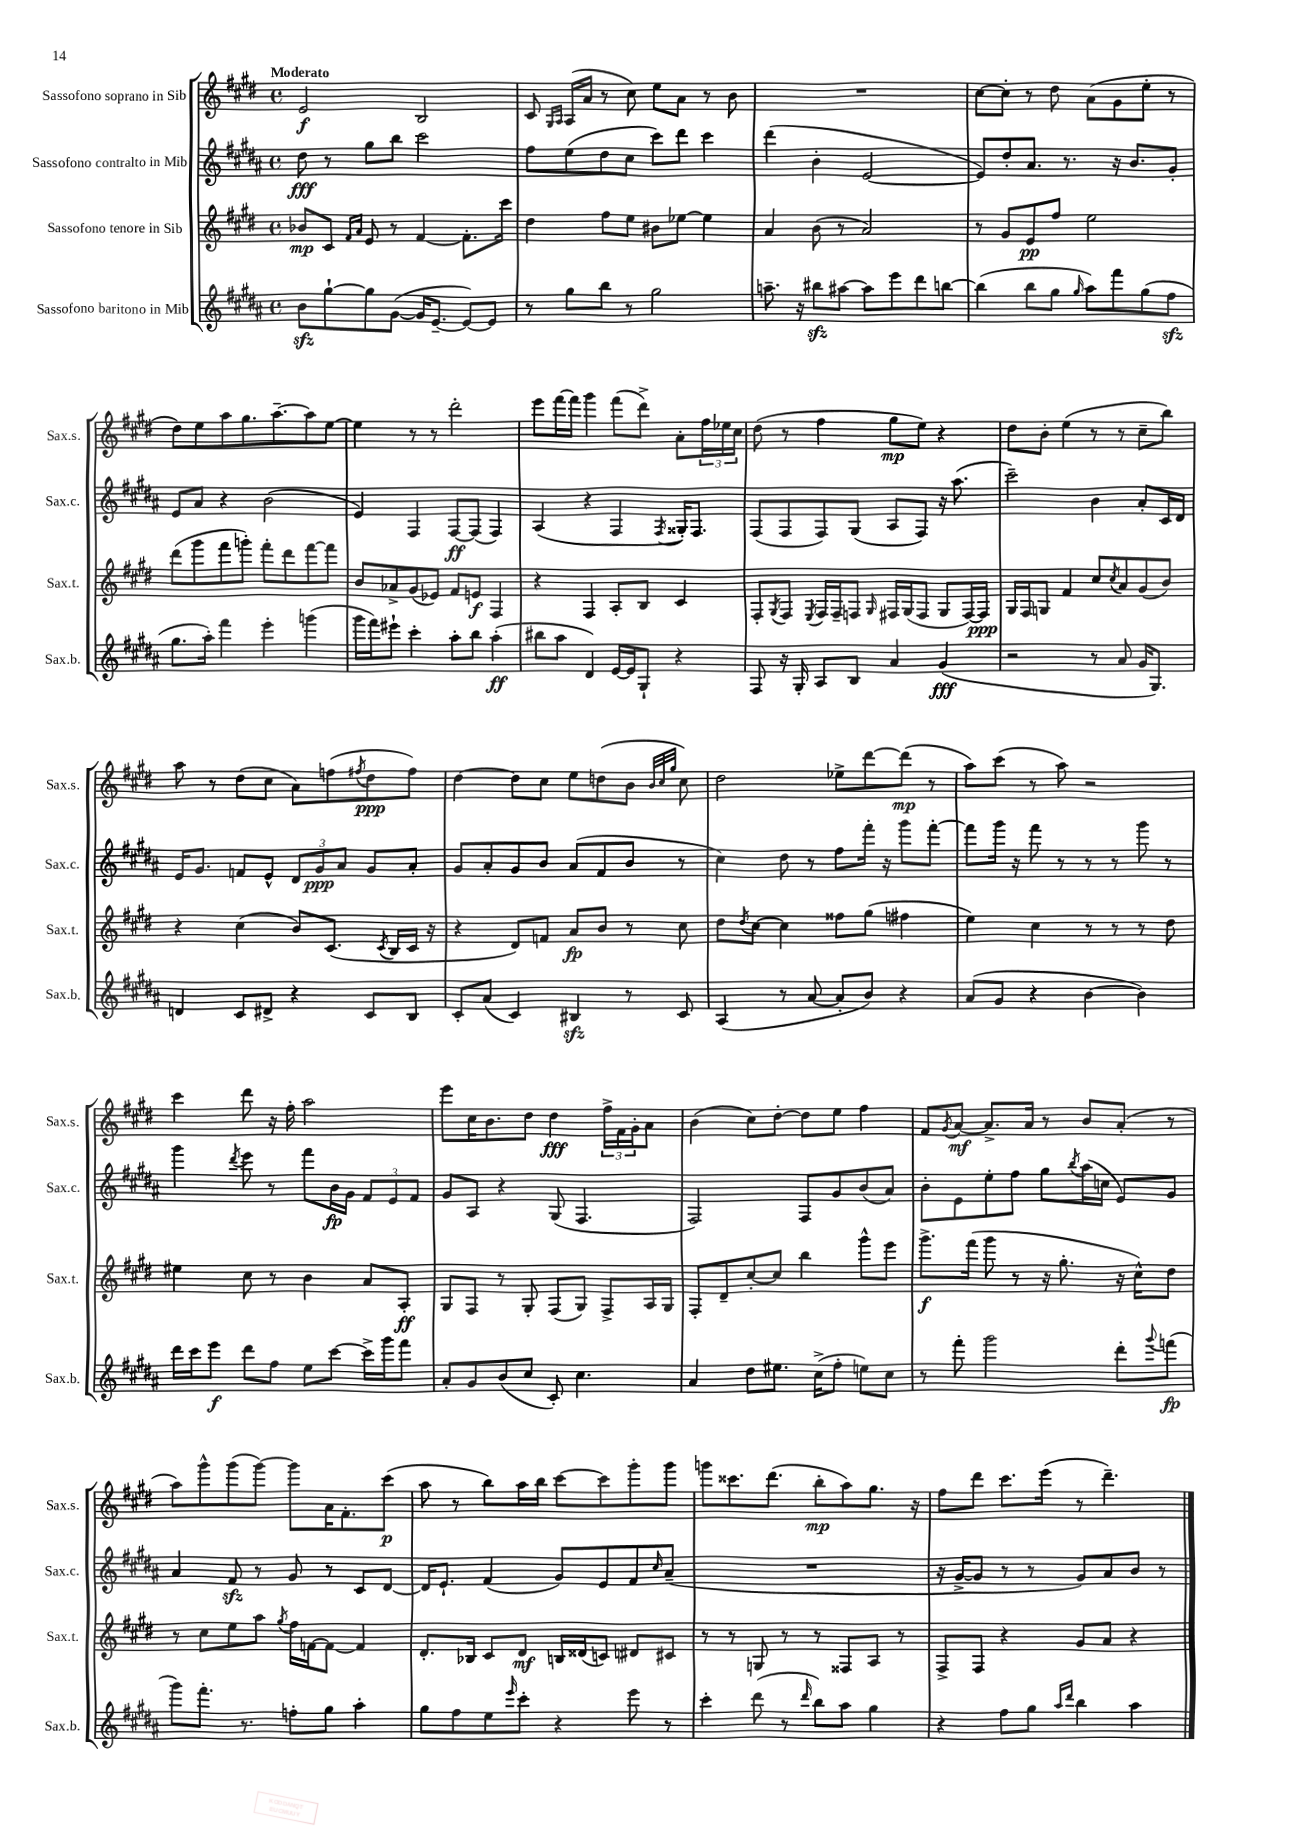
<<
\new StaffGroup <<
\new Staff = "s0" \with { instrumentName = "Sassofono soprano in Sib" shortInstrumentName = "Sax.s." } {
    \clef treble \key e \major \defaultTimeSignature \time 4/4 \tempo "Moderato"
    e'2\f b2 |
    cis'8 \grace { gis16 a16 } a16( a'16 r8 cis''8) e''8 a'8 r8 b'8 |
    R1 |
    cis''8~ cis''8-. r8 dis''8 a'8( gis'8 e''8-. r8 |
    dis''8) e''8 a''8 gis''8. a''8.~-- a''8 e''8~ |
    e''4 r8 r8 dis'''2-. |
    e'''8 fis'''16~ fis'''16 gis'''4 fis'''8( dis'''8->) a'8-. \tuplet 3/2 { fis''16 ees''16 cis''16 } |
    dis''8( r8 fis''4 gis''8\mp e''8) r4 |
    dis''8 b'8-. e''4( r8 r8 cis''8-- b''8) |
    a''8 r8 dis''8( cis''8 a'8) f''8( \acciaccatura { fis''8 } dis''8\ppp fis''8) |
    dis''4~ dis''8 cis''8 e''8 d''8( b'8 \grace { b'32 cis''32 gis''32 } cis''8) |
    dis''2 ees''8-> dis'''8~ dis'''8\mp( r8 |
    a''8) cis'''8( r8 a''8) r2 |
    cis'''4 dis'''8 r16 fis''16-. a''2 |
    e'''8 cis''16 b'8. dis''8 dis''4\fff \tuplet 3/2 { fis''16-> fis'16 gis'16-. } a'8 |
    b'4( cis''8) dis''8~-. dis''8 e''8 fis''4 |
    fis'8 \acciaccatura { gis'8 } a'8~\mf a'8.-> a'16 r8 b'8 a'8-.( r8 |
    a''8) gis'''8-^ gis'''8( gis'''8~) gis'''8 a'16 fis'8.-. cis'''8\p( |
    a''8 r8 b''8) a''16 b''16 cis'''8~ cis'''8 gis'''8-. gis'''8 |
    g'''8 cisis'''8. dis'''8.( b''8-.\mp a''8) gis''8. r16 |
    fis''8 dis'''8 cis'''8. e'''16( r8 dis'''4.--) \bar "|." |
}
\new Staff = "s1" \with { instrumentName = "Sassofono contralto in Mib" shortInstrumentName = "Sax.c." } {
    \clef treble \key b \major \defaultTimeSignature \time 4/4
    dis''8\fff r8 gis''8 b''8 cis'''2 |
    fis''8 e''8( dis''8 cis''8 cis'''8) dis'''8 cis'''4 |
    dis'''4( b'4-. e'2~ |
    e'8) dis''8-. ais'8. r8. r16 b'8. gis'8-. |
    e'8 ais'8 r4 b'2( |
    e'4) fis4 fis8~\ff fis8( fis4) |
    ais4( r4 fis4 \acciaccatura { fis8 } gisis16-.) fis8. |
    fis8( fis8 fis8) gis8( ais8 fis8) r16 ais''8.( |
    cis'''2--) b'4 ais'8-. cis'16 dis'16 |
    e'16 gis'8. f'8 e'8-^ \tuplet 3/2 { dis'8 gis'8\ppp ais'8 } gis'8 ais'8-. |
    gis'8 ais'8-. gis'8 b'8 ais'8( fis'8 b'8 r8 |
    cis''4) dis''8 r8 fis''8 fis'''16-. r16 gis'''8 fis'''8~-. |
    fis'''8 gis'''16 r16 fis'''8 r8 r8 r8 gis'''8 r8 |
    gis'''4 \acciaccatura { dis'''8 } e'''8 r8 fis'''8 b'16\fp gis'16 \tuplet 3/2 { fis'8 e'8 fis'8 } |
    gis'8 ais8 r4 gis8( fis4. |
    fis2) fis8 gis'8 b'8( ais'8) |
    b'8-. e'8 e''8-. fis''8 gis''8 \acciaccatura { b''8 } ais''16( c''16 e'8) gis'8 |
    ais'4 fis'8\sfz r8 gis'8 r8 cis'8 dis'8~ |
    dis'16 e'8.-! fis'4( gis'8) e'8 fis'8 \grace { cis''16 } ais'8--( |
    R1 |
    r16 gis'16~-> gis'8 r8 r8 gis'8) ais'8 b'8 r8 \bar "|." |
}
\new Staff = "s2" \with { instrumentName = "Sassofono tenore in Sib" shortInstrumentName = "Sax.t." } {
    \clef treble \key e \major \defaultTimeSignature \time 4/4
    bes'8\mp cis'8 \grace { fis'16 a'16 } e'8 r8 fis'4~ fis'8.-. cis'''16 |
    dis''4 fis''8 e''8 bis'8 ees''8~ ees''4 |
    a'4 b'8( r8 a'2) |
    r8 gis'8 e'8\pp fis''8 e''2 |
    dis'''8( gis'''8 fis'''8 g'''8-.) fis'''8-. dis'''8 fis'''8~ fis'''8 |
    b'8 aes'8-> gis'8( ees'8) fis'8 e'8\f fis4 |
    r4 fis4 a8-. b8 cis'4 |
    fis8-. \acciaccatura { gis8 } fis8 \acciaccatura { e8 } fis16 fis16-- f8 \grace { gis16 } fis16 gis16( fis8 gis8 fis16~) fis16\ppp |
    gis16 fis16 g8 fis'4 cis''8 \acciaccatura { cis''8 } a'8 gis'8( b'8) |
    r4 cis''4( b'8) cis'8.( \acciaccatura { cis'8 } b16 cis'16 r16 |
    r4 dis'8) f'8 a'8\fp b'8 r8 cis''8 |
    dis''8 \acciaccatura { dis''8 } cis''8~ cis''4 fisis''8 gis''8( fis''4 |
    e''4) cis''4 r8 r8 r8 dis''8 |
    eis''4 cis''8 r8 b'4 a'8 a8-.\ff |
    gis8 fis8 r8 gis8-. fis8( gis8) fis8-> a16 gis16 |
    fis8-. dis'8-- cis''8~-. cis''8 b''4 gis'''8-^ e'''8 |
    gis'''8.->\f fis'''16( gis'''8 r8 r16 gis''8.-. r16 cis''16-^) dis''8 |
    r8 cis''8 e''8 a''8 \acciaccatura { gis''8 } fis''16 f'16~ f'8~ f'4 |
    dis'8.-. bes16 cis'8 dis'8\mf b16 disis'16( c'8) dis'8 cis'8 |
    r8 r8 g8 r8 r8 fisis8 a8 r8 |
    fis8-> fis8 r4 gis'8 a'8 r4 \bar "|." |
}
\new Staff = "s3" \with { instrumentName = "Sassofono baritono in Mib" shortInstrumentName = "Sax.b." } {
    \clef treble \key b \major \defaultTimeSignature \time 4/4
    b'8\sfz gis''8~-! gis''8 gis'8~( gis'16 e'8.~-- e'8~) e'8 |
    r8 gis''8 b''8 r8 gis''2 |
    a''8.-- r16 bis''8\sfz ais''8~ ais''8 e'''8 dis'''8 b''8~ |
    b''4( b''8 gis''8 \grace { gis''16 } ais''8) fis'''8 gis''8( fis''8\sfz |
    gis''8. ais''16-.) fis'''4 e'''4-. g'''4( |
    gis'''16 fis'''16) eis'''8-! cis'''4-. ais''8-. b''8 ais''4-.\ff( |
    bis''8 ais''8 dis'4) e'16~ e'16 gis8-! r4 |
    fis8 r16 gis16-. ais8 b8 ais'4 gis'4\fff( |
    r2 r8 ais'8 gis'16 gis8.) |
    d'4 cis'8 dis'8-> r4 cis'8 b8 |
    cis'8-. ais'8( cis'4) bis4\sfz r8 cis'8 |
    ais4( r8 ais'8~ ais'8-. b'8) r4 |
    ais'8( gis'8 r4 b'4~ b'4) |
    dis'''16 cis'''16 e'''8\f dis'''8 fis''8 e''8 cis'''8~ cis'''16-> gis'''16 fis'''8 |
    ais'8-. gis'8 b'8( cis''8 cis'8-.) cis''4. |
    ais'4 dis''8 eis''8. cis''16->( fis''8-. e''8) cis''8 |
    r8 fis'''8-. gis'''2 dis'''8-. \appoggiatura { gis'''8 } f'''8\fp( |
    gis'''8) fis'''8.-. r8. f''8-. gis''8 ais''4-. |
    gis''8 fis''8 e''8 \grace { e'''16 } cis'''8-. r4 e'''8 r8 |
    cis'''4-. dis'''8( r8 \grace { dis'''16 } b''8) ais''8 gis''4 |
    r4 fis''8 gis''8 \grace { ais''16 dis'''16 } b''4 ais''4 \bar "|." |
}
>>
>>
\layout { \context { \Score \remove "Bar_number_engraver" } }
